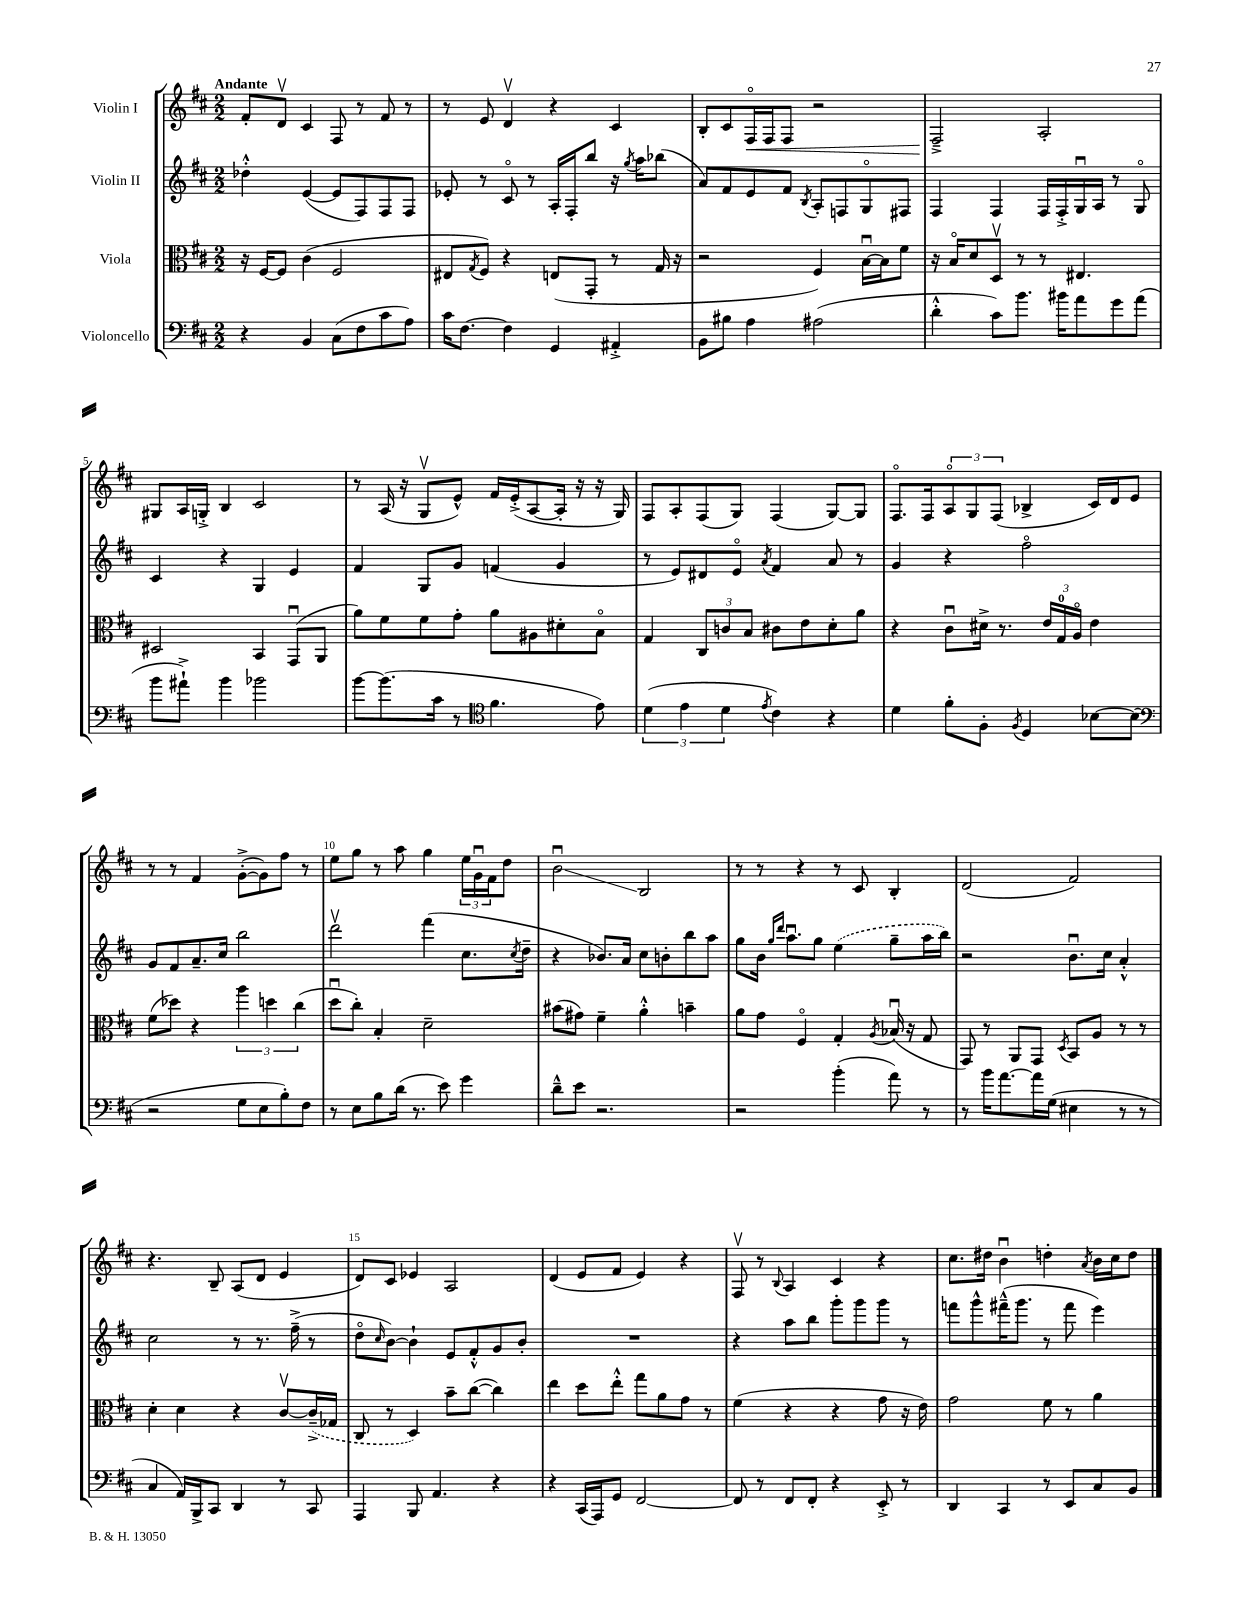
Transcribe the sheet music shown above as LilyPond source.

<<
\new StaffGroup <<
\new Staff = "s0" \with { instrumentName = "Violin I" } {
    \clef treble \key d \major \numericTimeSignature \time 2/2 \tempo "Andante"
    fis'8-. d'8\upbow cis'4 fis8 r8 fis'8 r8 |
    r8 e'8 d'4\upbow r4 cis'4 |
    b8-. cis'8 fis16\flageolet\< fis16 fis8 r2 |
    fis2--->\! a2-. |
    gis8 a16 g16-.-> b4 cis'2 |
    r8 a16( r16 g8\upbow e'8-^) fis'16 e'16-.->( a8~ a16-. r16 r16 g16) |
    fis8 a8-. fis8( g8) fis4( g8~) g8 |
    fis8.\flageolet fis16 \tuplet 3/2 { a8\flageolet g8 fis8( } bes4-> cis'16) d'16 e'8 |
    r8 r8 fis'4 g'8~-.->( g'8) fis''8 r8 |
    e''8 g''8 r8 a''8 g''4 \tuplet 3/2 { e''16 g'16\downbow fis'16 } d''8 |
    b'2\downbow\glissando b2 |
    r8 r8 r4 r8 cis'8 b4-. |
    d'2( fis'2) |
    r4. b8-- a8( d'8 e'4 |
    d'8) cis'8 ees'4 a2 |
    d'4( e'8 fis'8 e'4) r4 |
    fis8\upbow r8 \appoggiatura { b8 } a4 cis'4 r4 |
    cis''8. dis''16 b'4\downbow d''4-. \acciaccatura { a'8 } b'16 cis''16 d''8 \bar "|." |
}
\new Staff = "s1" \with { instrumentName = "Violin II" } {
    \clef treble \key d \major \numericTimeSignature \time 2/2
    des''4-.-^ e'4~( e'8 fis8) fis8 fis8 |
    ees'8-. r8 cis'8\flageolet r8 a16-. fis16-. b''8 r16 \acciaccatura { g''8 } a''16 bes''8( |
    a'8) fis'8 e'8 fis'8 \acciaccatura { b8 } a8-. f8 g8\flageolet fis8 |
    fis4 fis4 fis16 fis16-.-> g16\downbow a16 r8 g8\flageolet |
    cis'4 r4 g4 e'4 |
    fis'4 g8 g'8 f'4( g'4 |
    r8 e'8) dis'8 e'8\flageolet \acciaccatura { a'8 } fis'4 a'8 r8 |
    g'4 r4 fis''2\flageolet |
    g'8 fis'8 a'8.-- cis''16 b''2 |
    d'''2\upbow fis'''4( cis''8. \acciaccatura { cis''8 } d''16-- |
    r4 bes'8.) a'16 cis''8 b'8-. b''8 a''8 |
    g''8 b'16 \grace { g''16 d'''16 } a''8.\downbow g''8 \once \slurDashed e''4( g''8-- a''16 b''16) |
    r2 b'8.\downbow cis''16 a'4-.-^ |
    cis''2 r8 r8. fis''16--->( r8 |
    d''8\flageolet \grace { cis''16 } b'8~) b'4-! e'8 fis'8-.-^ g'8 b'8-. |
    R1 |
    r4 a''8 b''8 g'''8-. g'''8 g'''8 r8 |
    f'''8 g'''8-^ fis'''16---^( g'''8. r8 fis'''8 e'''4) \bar "|." |
}
\new Staff = "s2" \with { instrumentName = "Viola" } {
    \clef alto \key d \major \numericTimeSignature \time 2/2
    r16 fis16~ fis8 cis'4( fis2 |
    eis8 \acciaccatura { g8 } fis8) r4 e8( g,8-. r8 g16 r16 |
    r2 fis4) b16~\downbow b16 fis'8 |
    r16 b16\flageolet d'8 d8\upbow r8 r8 eis4. |
    dis2 b,4 g,8\downbow( a,8 |
    a'8) fis'8 fis'8 g'8-. a'8 ais8 dis'8-. b8\flageolet |
    g4 \tuplet 3/2 { cis8 c'8 b8 } cis'8 e'8 d'8-. a'8 |
    r4 cis'8\downbow dis'16-> r8. \tuplet 3/2 { e'16 g16-0 a16\flageolet } e'4 |
    fis'8( des''8) r4 \tuplet 3/2 { a''4 d''4 cis''4( } |
    d''8\downbow cis''8-.) b4-. d'2-- |
    bis'8( gis'8) fis'4-- a'4-.-^ b'4-- |
    a'8 g'8 fis4\flageolet g4-. \acciaccatura { a8 } bes16\downbow( r16 g8 |
    g,8) r8 a,8 g,8 \acciaccatura { d8 } b,8 a8 r8 r8 |
    d'4-. d'4 r4 cis'8~\upbow \once \slurDashed cis'16--->( ges16 |
    cis8 r8 d4) b'8-- cis''8~( cis''4) |
    e''4 d''8 e''8-.-^ g''8 a'8 g'8 r8 |
    fis'4( r4 r4 g'8 r16 e'16) |
    g'2 fis'8 r8 a'4 \bar "|." |
}
\new Staff = "s3" \with { instrumentName = "Violoncello" } {
    \clef bass \key d \major \numericTimeSignature \time 2/2
    r4 b,4 cis8( fis8 cis'8 a8) |
    cis'16 fis8.~ fis4 g,4 ais,4-.-> |
    b,8 bis8 a4 ais2( |
    d'4-.-^ cis'8) b'8. bis'16 a'8 g'8 a'8( |
    b'8 ais'8-!->) b'4 bes'2 |
    b'8~ b'8.( cis'16 r8 \clef tenor fis'4. e'8) |
    \tuplet 3/2 { d'4( e'4 d'4 } \acciaccatura { e'8 } cis'4) r4 |
    d'4 fis'8-. fis8-. \acciaccatura { fis8 } d4 bes8~ bes8( |
    \clef bass r2 g8 e8 b8-.) fis8 |
    r8 e8 b8 d'16( r8. e'8) g'4 |
    d'8---^ e'8 r2. |
    r2 b'4-.( a'8) r8 |
    r8 b'16 a'8.~ a'16 g16( eis4 r8 r8 |
    cis4 a,16) b,,16-> cis,8 d,4 r8 cis,8 |
    a,,4 b,,8 a,4. r4 |
    r4 cis,16( a,,16) g,8 fis,2~ |
    fis,8 r8 fis,8 fis,8-. r4 e,8-.-> r8 |
    d,4 cis,4 r8 e,8 cis8 b,8 \bar "|." |
}
>>
>>
\layout { \context { \Score \override BarNumber.break-visibility = ##(#f #t #t) barNumberVisibility = #(every-nth-bar-number-visible 5) } }
